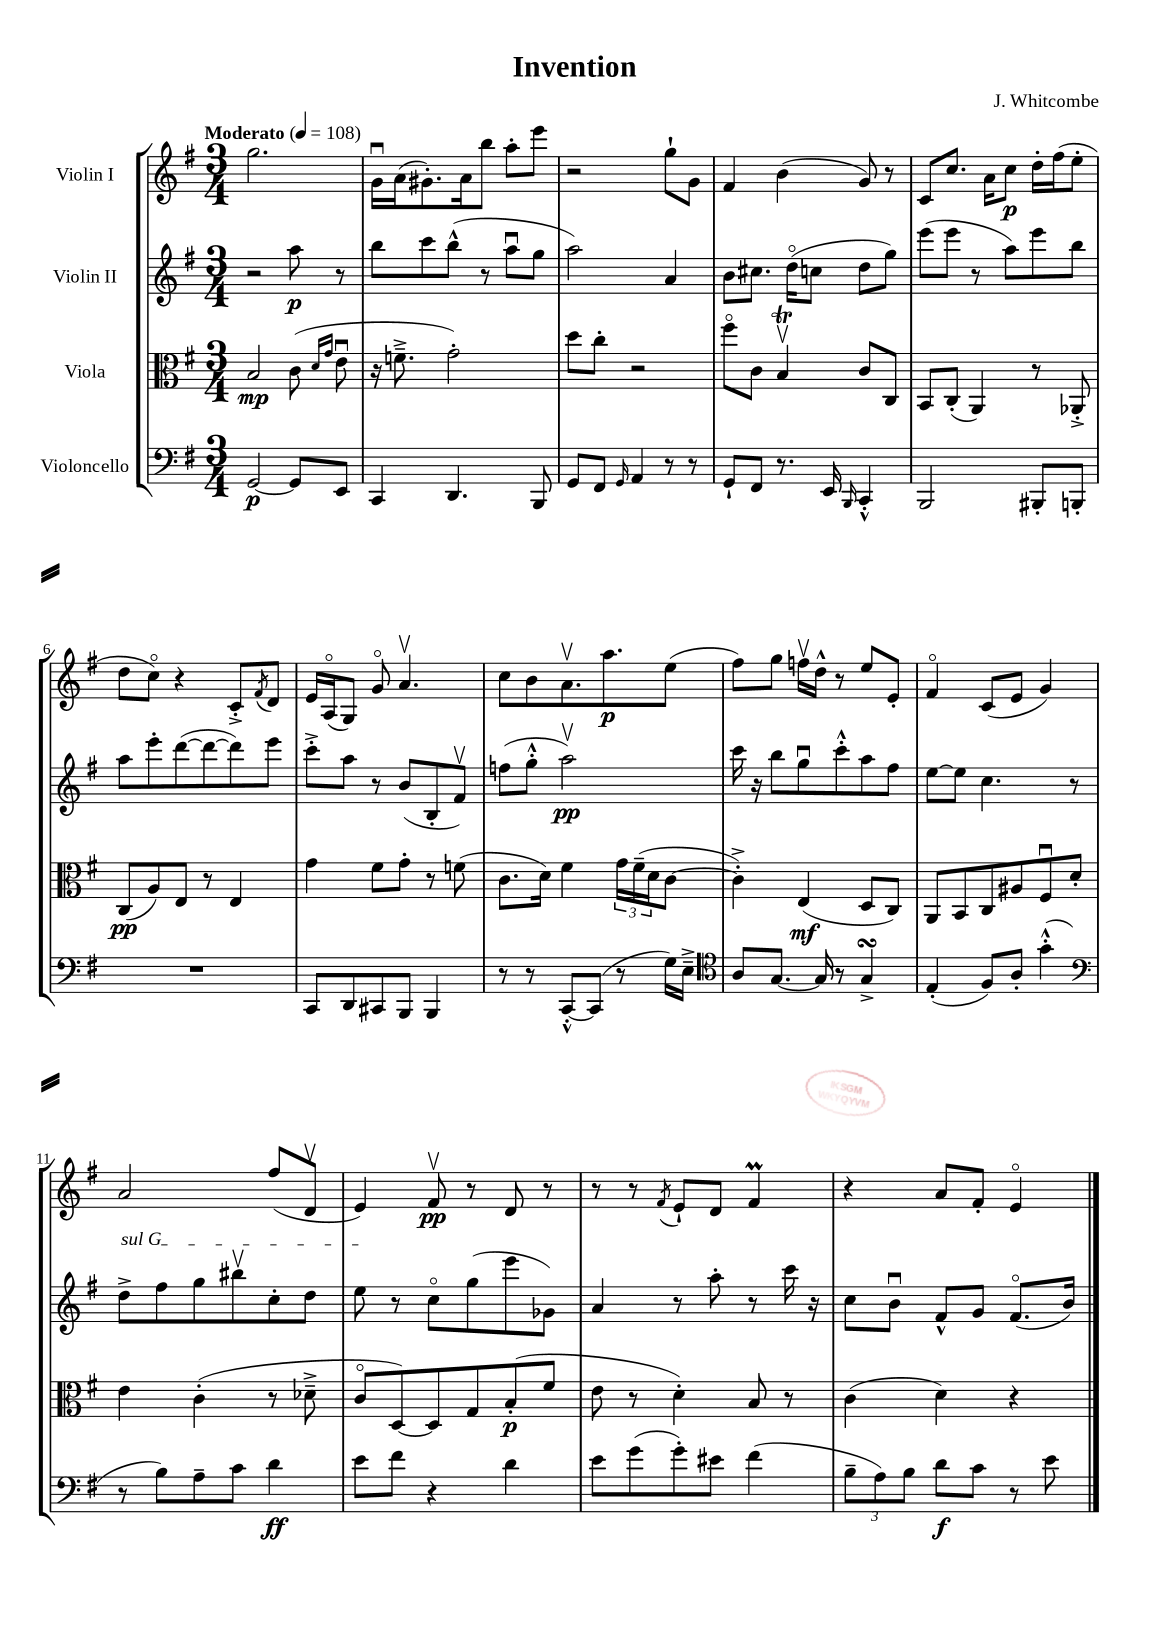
\header { title = "Invention" composer = "J. Whitcombe" }
<<
\new StaffGroup <<
\new Staff = "s0" \with { instrumentName = "Violin I" } {
    \clef treble \key g \major \numericTimeSignature \time 3/4 \tempo "Moderato" 4 = 108
    g''2. |
    g'16\downbow a'16( gis'8.-.) a'16 b''8 a''8-. e'''8 |
    r2 g''8-! g'8 |
    fis'4 b'4( g'8) r8 |
    c'8 c''8. a'16 c''8\p d''16-. fis''16( e''8-. |
    d''8 c''8\flageolet) r4 c'8-.-> \acciaccatura { fis'8 } d'8 |
    e'16 a16\flageolet( g8) g'8\flageolet a'4.\upbow |
    c''8 b'8 a'8.\upbow a''8.\p e''8( |
    fis''8) g''8 f''16\upbow d''16-^ r8 e''8 e'8-. |
    fis'4\flageolet c'8( e'8 g'4) |
    a'2 fis''8( d'8\upbow |
    e'4) fis'8\upbow\pp r8 d'8 r8 |
    r8 r8 \acciaccatura { fis'8 } e'8-! d'8 fis'4\prall |
    r4 a'8 fis'8-. e'4\flageolet \bar "|." |
}
\new Staff = "s1" \with { instrumentName = "Violin II" } {
    \clef treble \key g \major \numericTimeSignature \time 3/4
    r2 a''8\p r8 |
    b''8 c'''8 b''8-^( r8 a''8\downbow g''8 |
    a''2) a'4 |
    b'8 cis''8. d''16\flageolet( c''8 d''8 g''8) |
    e'''8( e'''8 r8 a''8) e'''8 b''8 |
    a''8 e'''8-. d'''8~( d'''8~ d'''8) e'''8 |
    c'''8-.-> a''8 r8 b'8( b8-. fis'8\upbow) |
    f''8( g''8-.-^ a''2\upbow\pp) |
    c'''16 r16 b''8 g''8\downbow c'''8-.-^ a''8 fis''8 |
    e''8~ e''8 c''4. r8 |
    \once \override TextSpanner.bound-details.left.text = \markup { \italic "sul G" } d''8->\startTextSpan fis''8 g''8 bis''8\upbow c''8-. d''8 |
    e''8\stopTextSpan r8 c''8\flageolet g''8( e'''8 ges'8) |
    a'4 r8 a''8-. r8 c'''16 r16 |
    c''8 b'8\downbow fis'8-^ g'8 fis'8.\flageolet( b'16) \bar "|." |
}
\new Staff = "s2" \with { instrumentName = "Viola" } {
    \clef alto \key g \major \numericTimeSignature \time 3/4
    b2\mp c'8( \grace { d'16 g'16 } e'8\downbow |
    r16 f'8.---> g'2-.) |
    d''8 c''8-. r2 |
    fis''8\flageolet c'8 b4\upbow\trill c'8 c8 |
    b,8 c8-.( a,4) r8 aes,8-.-> |
    c8\pp( a8) e8 r8 e4 |
    g'4 fis'8 g'8-. r8 f'8( |
    c'8. d'16) fis'4 \tuplet 3/2 { g'16 fis'16--( d'16 } c'8~ |
    c'4-.->) e4\mf( d8 c8) |
    a,8 b,8 c8 ais8 fis8\downbow d'8-. |
    e'4 c'4-.( r8 des'8---> |
    c'8\flageolet d8~) d8 g8 b8-.\p( fis'8 |
    e'8 r8 d'4-.) b8 r8 |
    c'4( d'4) r4 \bar "|." |
}
\new Staff = "s3" \with { instrumentName = "Violoncello" } {
    \clef bass \key g \major \numericTimeSignature \time 3/4
    g,2~\p g,8 e,8 |
    c,4 d,4. b,,8 |
    g,8 fis,8 \grace { g,16 } a,4 r8 r8 |
    g,8-! fis,8 r8. e,16 \grace { b,,16 } c,4-.-^ |
    b,,2 bis,,8-. b,,8-. |
    R2. |
    c,8 d,8 cis,8 b,,8 b,,4 |
    r8 r8 c,8~-.-^ c,8( r8 g16) e16---> |
    \clef tenor a8 g8.~ g16 r8 g4->\turn |
    e4-.( fis8) a8-. g'4-.-^( |
    \clef bass r8 b8) a8-- c'8 d'4\ff |
    e'8 fis'8 r4 d'4 |
    e'8 g'8( g'8-.) eis'8 fis'4( |
    \tuplet 3/2 { b8-- a8) b8 } d'8\f c'8 r8 e'8 \bar "|." |
}
>>
>>
